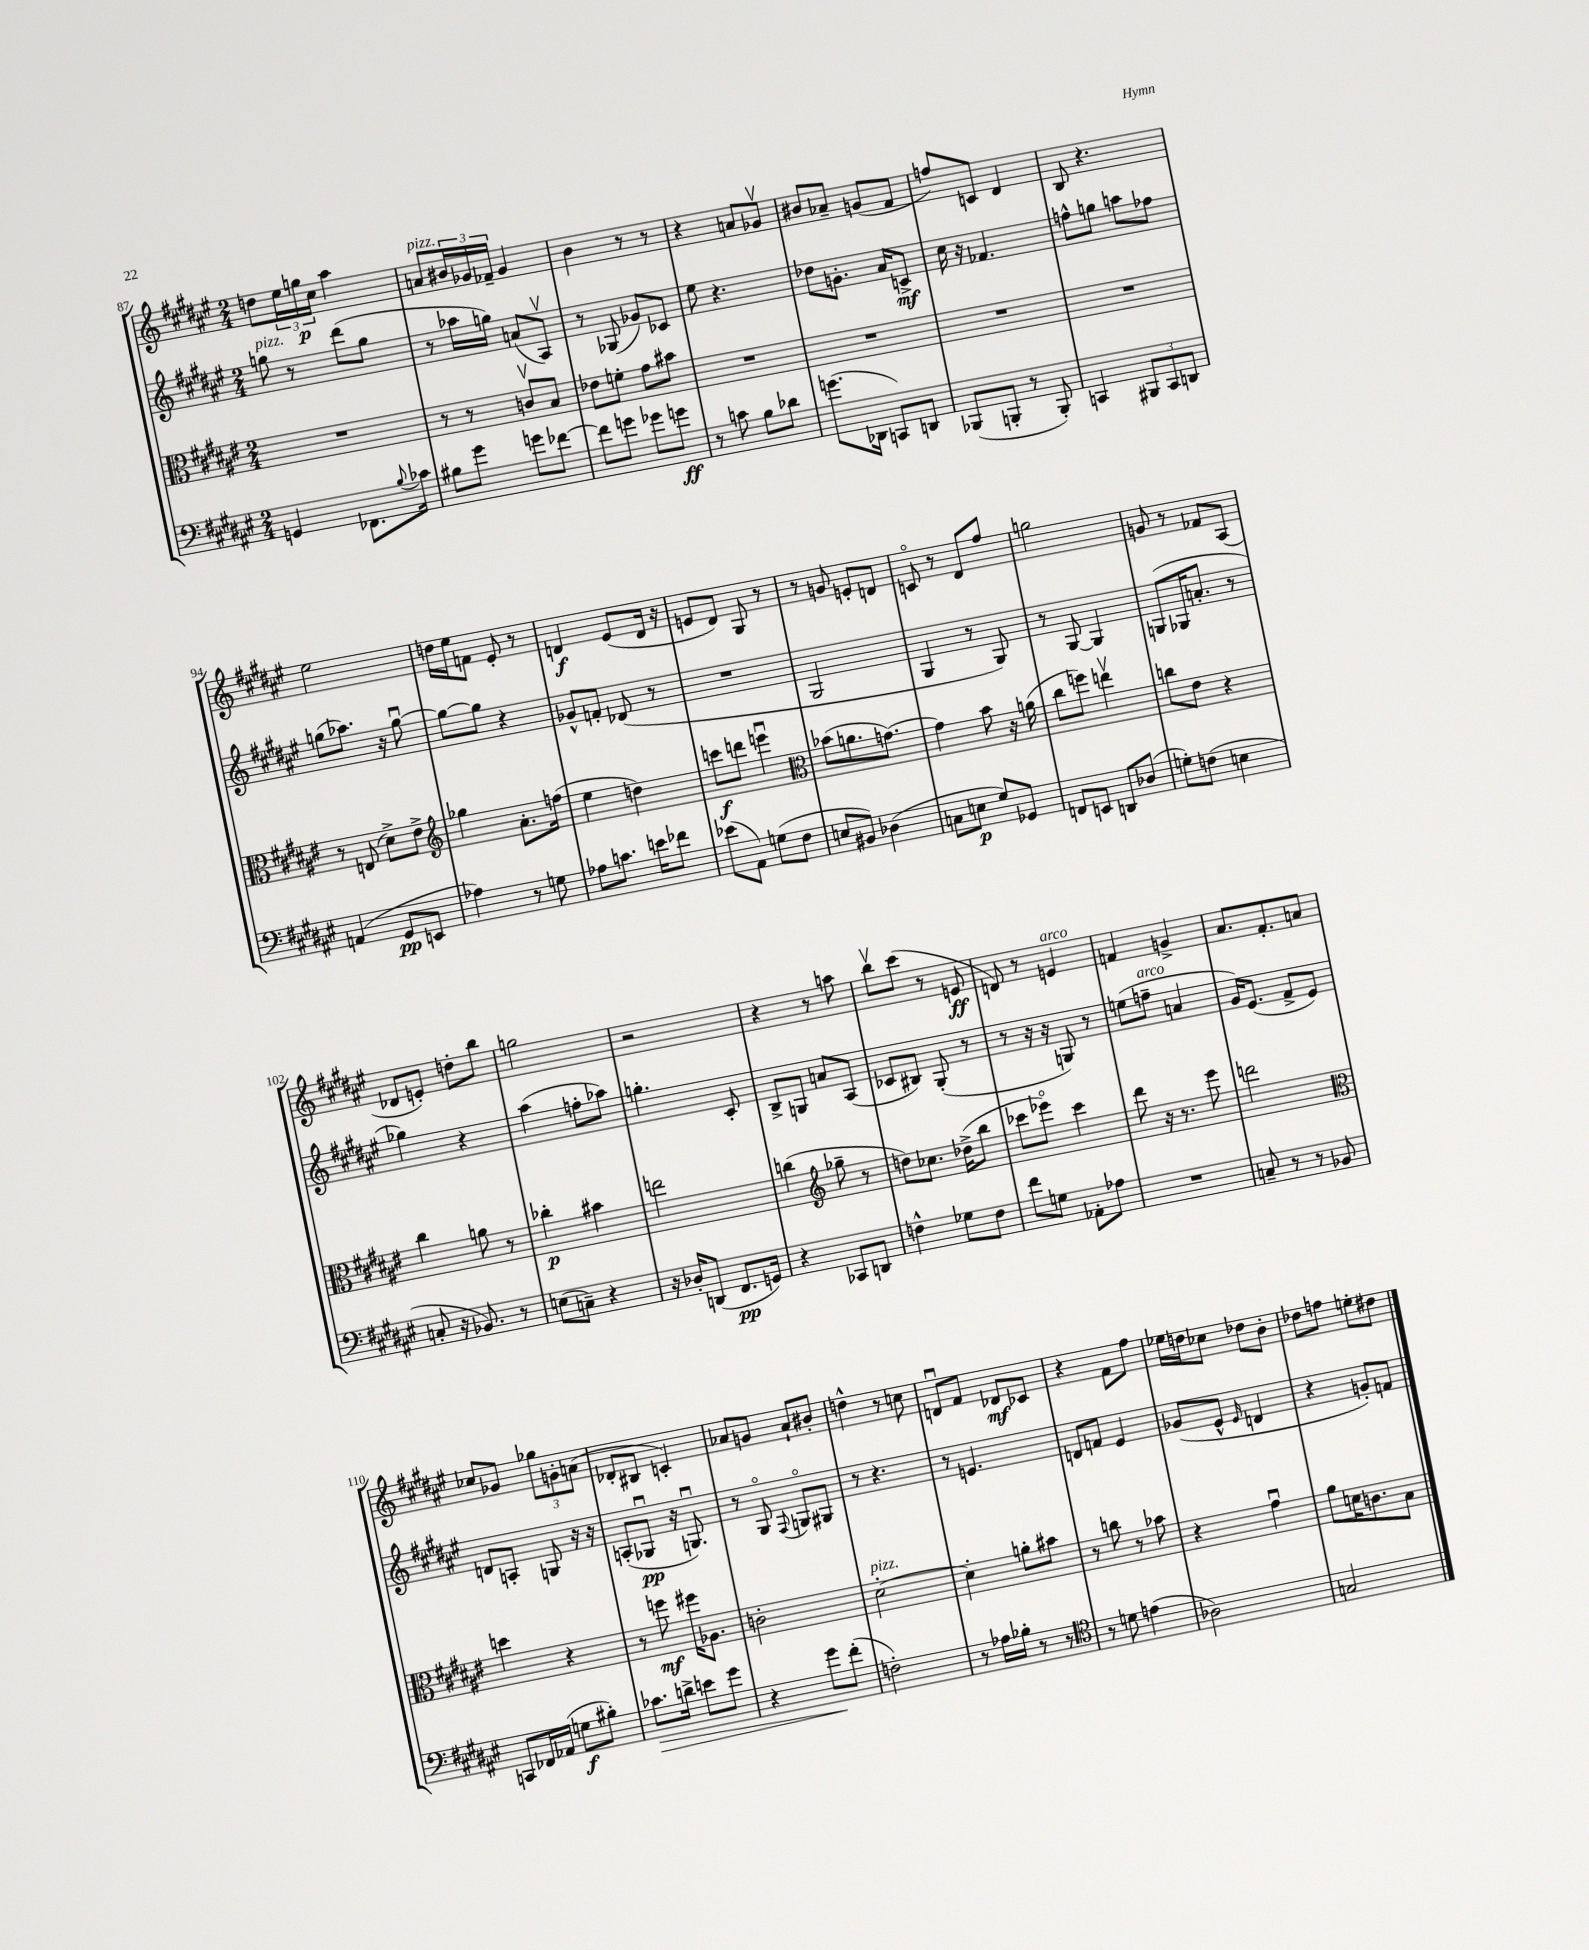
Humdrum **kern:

**kern	**dynam	**kern	**dynam	**kern	**dynam	**kern	**dynam
*part4	*part4	*part3	*part3	*part2	*part2	*part1	*part1
*staff4	*staff4	*staff3	*staff3	*staff2	*staff2	*staff1	*staff1
*clefF4	*	*clefC3	*	*clefG2	*	*clefG2	*
*k[f#c#g#d#a#e#]	*	*k[f#c#g#d#a#e#]	*	*k[f#c#g#d#a#e#]	*	*k[f#c#g#d#a#e#]	*
*M2/4	*	*M2/4	*	*M2/4	*	*M2/4	*
=87	=87	=87	=87	=87	=87	=87	=87
!	!	!	!	!LO:TX:a:i:t=pizz.	!	!	!
4GGn/	.	2r	.	8ggn\	.	8ddn\L	.
.	.	.	.	8r	.	24ee#\L	.
.	.	.	.	.	.	24ggn\	p
.	.	.	.	.	.	24cc#\JJ	.
8.FF-X\L	.	.	.	(8ddd#\L	.	4aa#\	.
.	.	.	.	8gg\J	.	.	.
8qqB/	.	.	.	.	.	.	.
16c-X\Jk	.	.	.	.	.	.	.
=88	=88	=88	=88	=88	=88	=88	=88
!	!	!	!	!	!	!LO:TX:a:i:t=pizz.	!
8B#X\L	.	8r	.	8r	.	8an/L	.
8g#\J	.	8r	.	16aa-X\LL	.	24b#X/L	.
.	.	.	.	.	.	24g-X/	.
.	.	.	.	16ggn\JJ)	.	.	.
.	.	.	.	.	.	24f-X~/JJ	.
8gn\L	.	8cnv/L	.	(8an/L	.	4g-/	.
[8f-X\J	.	8B/J	.	8A#v/J)	.	.	.
=89	=89	=89	=89	=89	=89	=89	=89
8f-\L]	.	8e-X\L	.	8r	.	4b\	.
8gn\J	.	8fn'\J	.	(8G-X/	.	.	.
8g-X\L	.	8g#\L	.	8g-X/L)	.	8r	.
8gn\J	ff	8b#X\J	.	8c-X/J	.	8r	.
=90	=90	=90	=90	=90	=90	=90	=90
8r	.	2r	.	8ee#\	.	4r	.
8cn\	.	.	.	4.r	.	.	.
8B\L	.	.	.	.	.	8an/L	.
8d-X\J	.	.	.	.	.	8g-Xv/J	.
=91	=91	=91	=91	=91	=91	=91	=91
(8.gn\L	.	2r	.	8dd-X\L	.	8b#X/L	.
.	.	.	.	8.gn'\J	.	8a-X~/J	.
16DD-X\Jk	.	.	.	.	.	.	.
8CCn/L)	.	.	.	.	.	(8gn/L	.
.	.	.	.	16a#/KL	.	.	.
8DDn/J	.	.	.	8cn^/J	mf	8f#/J	.
=92	=92	=92	=92	=92	=92	=92	=92
(8BBB-X/L	.	2r	.	16cc#\	.	8ffn/L)	.
.	.	.	.	16r	.	.	.
8BBBn'/J	.	.	.	4.f-X/	.	8cn/J	.
8r	.	.	.	.	.	4d#/	.
8BBB'/)	.	.	.	.	.	.	.
=93	=93	=93	=93	=93	=93	=93	=93
4CCn/	.	2r	.	8ffn^^\L	.	8B/	.
.	.	.	.	8ggn\J	.	4.r	.
12BBB#X/L	.	.	.	8aan\L	.	.	.
12CC/	.	.	.	.	.	.	.
.	.	.	.	8ff-X\J	.	.	.
12DDn/J	.	.	.	.	.	.	.
!!LO:LB:g=z
=94	=94	=94	=94	=94	=94	=94	=94
(4AAn/	.	8r	.	(8ggn\L	.	2ee#\	.
.	.	(8En/	.	8.aa-X\J)	.	.	.
8GG#/L	pp	8d#^\L)	.	.	.	.	.
.	.	.	.	16r	.	.	.
8EEn/J	.	8e#^\J	.	[8ggu\	.	.	.
=95	=95	=95	=95	=95	=95	=95	=95
*	*	*clefG2	*	*	*	*	*
4A-X\)	.	4gg-X\	.	8gg\L_	.	16ddn\LL	.
.	.	.	.	.	.	16ee#\J	.
.	.	.	.	8gg\J]	.	8fn\J	.
8r	.	8.a#'\L	.	4r	.	8e#'/	.
8Gn\	.	.	.	.	.	8r	.
.	.	(16ffn\Jk	.	.	.	.	.
=96	=96	=96	=96	=96	=96	=96	=96
8A-X\L	.	4ee#\	.	8g-X^^/L	.	4dn/	f
8.cn\J	.	.	.	8fn'/J	.	.	.
.	.	4ddn\)	.	(8d-X/	.	(8e#/L	.
16en\KL	.	.	.	.	.	.	.
8f-X\J	.	.	.	8r	.	16d/Jk	.
.	.	.	.	.	.	16r	.
=97	=97	=97	=97	=97	=97	=97	=97
(8e-X\L	.	8cccn\L	f	2r	.	8en/L	.
8AA#\J)	.	8dddn\J	.	.	.	8d#/J)	.
(8Gn\L	.	4eeenu\	.	.	.	8G#/	.
8F#\J	.	.	.	.	.	8r	.
=98	=98	=98	=98	=98	=98	=98	=98
*	*	*clefC3	*	*	*	*	*
8En/L	.	(8b-X\L	.	2G#/	.	8r	.
8BB#X/J)	.	8.an\	.	.	.	8gn/	.
(4D-X\	.	.	.	.	.	8en'/L	.
.	.	[8.gn\J)	.	.	.	.	.
.	.	.	.	.	.	8dn/J	.
=99	=99	=99	=99	=99	=99	=99	=99
8Cn\L	.	4g\]	.	4G#/	.	8cn/	.
8En\J	p	.	.	.	.	8r	.
8G#/L)	.	8b\	.	8r	.	8d#/L	.
8GG-X/J	.	16r	.	8G#/)	.	8ff#/J	.
.	.	(16an\	.	.	.	.	.
=100	=100	=100	=100	=100	=100	=100	=100
8FFn/L	.	8cc#\L	.	8r	.	2ggn\	.
8EEn/J	.	8ffn\J)	.	[8G#/	.	.	.
8DDn/L	.	4eenv\	.	4G#/]	.	.	.
(8D-X/J	.	.	.	.	.	.	.
=101	=101	=101	=101	=101	=101	=101	=101
8Gn'\L)	.	8ccn\L	.	(8Gn/L	.	8gn/	.
(8Fn\J	.	8e#\J	.	16G-X/K	.	8r	.
.	.	.	.	8.an'/J	.	.	.
4En\	.	4r	.	.	.	8f-X/L	.
.	.	.	.	8r	.	(8A#/J	.
!!LO:LB:g=z
=102	=102	=102	=102	=102	=102	=102	=102
8Cn'/	.	4cc#\	.	4gg-X\)	.	8d-X/L	.
16r	.	.	.	.	.	8en'/J)	.
8.BB-X/)	.	.	.	.	.	.	.
.	.	8an\	.	4r	.	8ddn'\L	.
8r	.	8r	.	.	.	8bb\J	.
=103	=103	=103	=103	=103	=103	=103	=103
(8En\L	.	4cc-X'\	p	(4aa#\	.	2ggn\	.
8Cn~\J)	.	.	.	.	.	.	.
4r	.	4b#X\	.	8ffn'\L	.	.	.
.	.	.	.	8aa-X\J)	.	.	.
=104	=104	=104	=104	=104	=104	=104	=104
16r	.	2een\	.	4.ggn'\	.	2r	.
16D-X'/KL	.	.	.	.	.	.	.
(8DDn/J	.	.	.	.	.	.	.
8.FF#/L	pp	.	.	.	.	.	.
.	.	.	.	8c#'/	.	.	.
16GGn/Jk)	.	.	.	.	.	.	.
=105	=105	=105	=105	=105	=105	=105	=105
4r	.	(4ccn\	.	8B^/L	.	4r	.
.	.	.	.	8Gn/J	.	.	.
*	*	*clefG2	*	*	*	*	*
8CC-X/L	.	8gg-X~\	.	8an/L	.	8r	.
8DDn/J	.	8r	.	(8A#/J	.	8aan\	.
=106	=106	=106	=106	=106	=106	=106	=106
4Fn^^\	.	8ddn\L)	.	8c-X/L	.	8bbv\L	.
.	.	8.cc-X\J	.	8B#X/J)	.	(8ccc#\J	.
8G-X\L	.	.	.	(8G#'/	.	8r	.
.	.	(16dd-X^\KL	.	.	.	.	.
8F\J	.	8bb\J	.	8r	.	8en/	ff
=107	=107	=107	=107	=107	=107	=107	=107
8f#\L	.	8ccc-X\L	.	8r	.	8dn/)	.
8Gn\J	.	8eee-X\J)	.	16r	.	8r	.
.	.	.	.	16r	.	.	.
!	!	!	!	!	!	!LO:TX:a:i:t=arco	!
8AA-X'\L	.	4ccc-\	.	8Gn/)	.	4en/	.
8A-X\J	.	.	.	8r	.	.	.
=108	=108	=108	=108	=108	=108	=108	=108
2r	.	8ddd#\	.	(8een\L	.	4fn/	.
!	!	!	!	!LO:TX:a:i:t=arco	!	!	!
.	.	16r	.	8ffn~\J	.	.	.
.	.	8.r	.	.	.	.	.
.	.	.	.	4an/	.	4gn^/	.
.	.	8eee#\	.	.	.	.	.
=109	=109	=109	=109	=109	=109	=109	=109
8Cn~/	.	2dddn\	.	16g#/KL)	.	8.a#/L	.
.	.	.	.	(8.e#/J	.	.	.
8r	.	.	.	.	.	.	.
.	.	.	.	.	.	8.f#'/	.
8r	.	.	.	8f#^/L	.	.	.
8BB-X/	.	.	.	8e#/J)	.	8an/J	.
!!LO:LB:g=z
=110	=110	=110	=110	=110	=110	=110	=110
*	*	*clefC3	*	*	*	*	*
8CCn/L	.	4ddn\	.	8dn/L	.	8cc-X/L	.
16FF-X/L	.	.	.	8An'/J	.	8g-X/J	.
(16AA-X/JJ	.	.	.	.	.	.	.
8Gn\L	f	4r	.	8Gn/	.	12gg-X\L	.
.	.	.	.	.	.	12gn'\	.
8B#X'\J)	.	.	.	16r	.	.	.
.	.	.	.	.	.	(12an\J	.
.	.	.	.	16r	.	.	.
=111	=111	=111	=111	=111	=111	=111	=111
!	!LO:HP:b	!	!	!	!	!	!
8.c-X\L	>	8r	.	(8An'/L	.	8d-X'/L	.
.	.	8ffn\	mf	8G-Xu/J	pp	8B#X/J	.
16dn^\Jk	.	.	.	.	.	.	.
8en\L	.	16ff#X\KL	.	16r	.	4cn'/)	.
.	.	8.A-X\J	.	8.Gnu/)	.	.	.
8g#\J	.	.	.	.	.	.	.
=112	=112	=112	=112	=112	=112	=112	=112
4r	.	2cn'\	.	8r	.	8a-X/L	.
.	.	.	.	8G#/	.	8gn/J	.
.	.	.	.	8qqF#/	.	.	.
8g#\L	.	.	.	8Gn/L	.	8a-`/L	.
(8f#'\J	]	.	.	8G#X/J	.	8b#X'/J	.
=113	=113	=113	=113	=113	=113	=113	=113
!	!	!LO:TX:a:i:t=pizz.	!	!	!	!	!
2Fn'\)	.	[2d#'\	.	8r	.	4ddn^^\	.
.	.	.	.	4.r	.	.	.
.	.	.	.	.	.	8r	.
.	.	.	.	.	.	8ccn\	.
=114	=114	=114	=114	=114	=114	=114	=114
8r	.	4d#'\]	.	8r	.	8dnu/L	.
16A-X\LL	.	.	.	4.en/	.	8f#/J	.
16B-X'\JJ	.	.	.	.	.	.	.
8r	.	8an'\L	.	.	.	8d-X/L	mf
8r	.	8b#X\J	.	.	.	8c-X/J	.
=115	=115	=115	=115	=115	=115	=115	=115
*clefC4	*	*	*	*	*	*	*
8r	.	8r	.	8dn/L	.	4r	.
8dn\	.	8ccn\	.	8fn/J	.	.	.
(4en\	.	8r	.	4e#/	.	8f#\L	.
.	.	8b-X\	.	.	.	8ff#\J	.
=116	=116	=116	=116	=116	=116	=116	=116
2A-X\)	.	4r	.	(8g-X/L	.	16ee-X\LL	.
.	.	.	.	.	.	16ddn\J	.
.	.	.	.	8e#^^/J	.	8cc-X\J	.
.	.	.	.	16qqe#/	.	.	.
.	.	4g#u\	.	4dn/	.	8dd-X\L	.
.	.	.	.	.	.	8b'\J	.
=117	=117	=117	=117	=117	=117	=117	=117
2Gn/	.	8a#\L	.	4r	.	8dd-X\L	.
.	.	16dn\K	.	.	.	8ffn\J	.
.	.	8.cn\	.	.	.	.	.
.	.	.	.	8gn'/L)	.	8een'\L	.
.	.	8B\J	.	8fn/J	.	8dd#X\J	.
==	==	==	==	==	==	==	==
*-	*-	*-	*-	*-	*-	*-	*-
